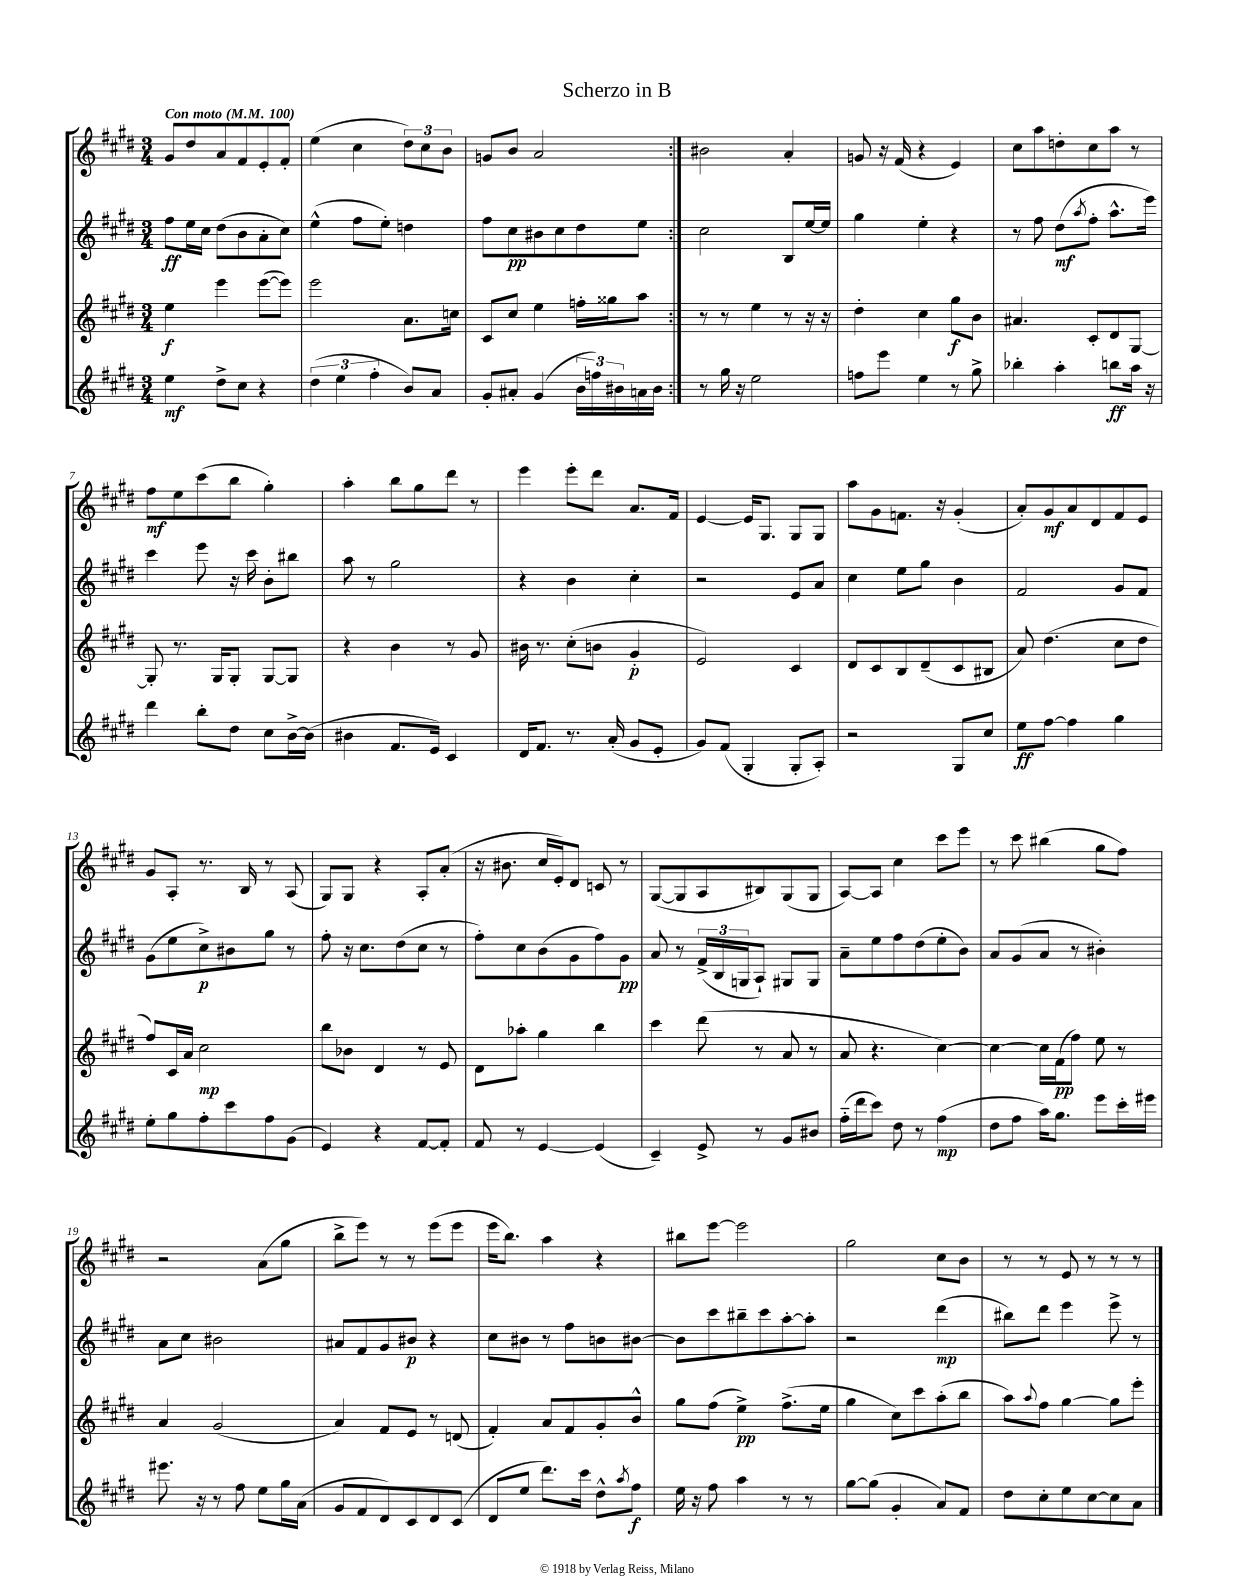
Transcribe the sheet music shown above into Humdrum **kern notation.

**kern	**kern	**kern	**kern
*staff4	*staff3	*staff2	*staff1
*clefG2	*clefG2	*clefG2	*clefG2
*k[f#c#g#d#]	*k[f#c#g#d#]	*k[f#c#g#d#]	*k[f#c#g#d#]
*M3/4	*M3/4	*M3/4	*M3/4
*MM100	*MM100	*MM100	*MM100
4ee	4ee	8ff#	8g#
.	.	16ee	8dd#
.	.	16cc#	.
8dd#^	4eee	(8dd#	8a
8cc#	.	8b	8f#
4r	([8eee	8a'	8e'
.	8eee])	8cc#)	8f#'
=	=	=	=
(6dd#	2eee	(4ee^^	(4ee
6ee	.	.	.
.	.	8ff#	4cc#
6ff#'	.	.	.
.	.	8ee')	.
8b)	8.a	4dd	12dd#)
.	.	.	12cc#
8a	.	.	.
.	.	.	12b
.	16cc	.	.
=	=	=	=
8g#'	8c#	8ff#	8g
8a#'	8cc#	8cc#	8b
(4g#	4ee	8b#	2a
.	.	8cc#	.
24b	16ff'	8dd#	.
24ff)	.	.	.
.	16gg##	.	.
24b#	.	.	.
16a	8aa	8ee	.
16b#	.	.	.
=:|!	=:|!	=:|!	=:|!
8r	8r	2cc#	2b#
16gg#	8r	.	.
16r	.	.	.
2ee	4ee	.	.
.	8r	8B	4a'
.	16r	[16ee	.
.	16r	16ee]	.
=	=	=	=
8ff	4dd#'	4gg#	8g
8eee	.	.	16r
.	.	.	(16f#
4ee	4cc#	4ee'	4r
8r	8gg#	4r	4e)
8gg#^	8b	.	.
=	=	=	=
4bb-'	4.a#	8r	8cc#
.	.	8ff#	8aa
4aa'	.	(8dd#	8dd'
.	.	8qaa	.
.	8c#'	8ff#'	8cc#
8bb	8d#	8.aa^^	8aa
16aa	[8G#	.	8r
16r	.	16eee)	.
=	=	=	=
4ddd#	8G#']	4ccc#	8ff#
.	8.r	.	8ee
8bb'	.	8eee	(8ccc#
.	16G#	.	.
8dd#	8G#'	16r	8bb
.	.	16ccc#	.
8cc#	[8G#	8b'	4gg#')
[16b^	8G#]	8bb#	.
(16b]	.	.	.
=	=	=	=
4b#	4r	8aa	4aa'
.	.	8r	.
8.f#	4b	2gg#	8bb
.	.	.	8gg#
16e)	.	.	.
4c#	8r	.	8ddd#
.	8g#	.	8r
=	=	=	=
16d#	16b#	4r	4eee
8.f#	8.r	.	.
8.r	(8cc#'	4b	8eee'
.	8b	.	8ddd#
(16a'	.	.	.
8g#	4g#'	4cc#'	8.a
8e'	.	.	.
.	.	.	16f#
=	=	=	=
8g#)	2e)	2r	[4e
(8f#	.	.	.
4G#'	.	.	16e]
.	.	.	8.G#
8G#'	4c#	8e	8G#
8A')	.	8a	8G#
=	=	=	=
2r	8d#	4cc#	8aa
.	8c#	.	8g#
.	8B	8ee	8.f
.	(8d#~	8gg#	.
.	.	.	16r
8G#	8c#	4b	(4g#'
8cc#	8B#	.	.
=	=	=	=
8ee	8a)	2f#	8a')
[8ff#	(4.dd#	.	8g#
4ff#]	.	.	8a
.	.	.	8d#
4gg#	8cc#	8g#	8f#
.	8dd#	8f#	8e
=	=	=	=
8ee'	8ff#)	(8g#	8g#
8gg#	16c#	8ee	8A'
.	16a	.	.
8ff#'	2cc#	8cc#^)	8.r
8ccc#	.	8b#	.
.	.	.	16B
8ff#	.	8gg#	8r
(8g#	.	8r	(8A
=	=	=	=
4e)	8bb	8ff#'	8G#)
.	8b-	16r	8G#
.	.	8.cc#	.
4r	4d#	.	4r
.	.	(8dd#	.
[8f#	8r	8cc#	8A'
8f#']	8e	8r	(8a'
=	=	=	=
8f#	8d#	8ff#')	16r
.	.	.	8.b#
8r	8aa-'	8cc#	.
[4e	4gg#	(8b	16cc#
.	.	.	16e')
.	.	8g#	8d#
(4e]	4bb	8ff#)	8c
.	.	8g#	8r
=	=	=	=
4c#~)	4ccc#	8a	([8G#
.	.	8r	8G#]
8e^	(8ddd#	(24f#^	8A
.	.	24B	.
.	.	24G	.
8r	8r	8A`)	8B#)
8g#	8a	8G#	(8G#
8b#	8r	8G#	8G#
=	=	=	=
(16ff#'~	8a	8a~	[8A)
16ddd#	.	.	.
8ccc#)	4.r	8ee	8A]
8dd#	.	8ff#	4cc#
8r	.	(8dd#	.
(4ff#	[4cc#)	8ee'	8ccc#
.	.	8b)	8eee
=	=	=	=
8dd#	4cc#_	8a	8r
8ff#	.	(8g#	8ccc#
16aa)	16cc#]	8a	(4bb#
8.gg#	(16f#	.	.
.	8ff#)	8r	.
8eee	8ee	4b#')	8gg#
16ccc#'	8r	.	8ff#)
16eee#	.	.	.
=	=	=	=
8.eee#	4a	8a	2r
.	.	8cc#	.
16r	.	.	.
8r	(2g#	2b#	.
8ff#	.	.	.
8ee	.	.	(8a
16gg#	.	.	8gg#
(16a	.	.	.
=	=	=	=
8g#	4a)	8a#	8bb^
8f#	.	8f#	8eee)
8d#)	8f#	8g#	8r
8c#	8e	8b#	8r
8d#	8r	4r	(8eee
(8c#	(8d	.	8eee
=	=	=	=
8d#	4f#')	8cc#	16eee
.	.	.	8.bb)
8ee	.	8b#	.
8.ddd#)	8a	8r	4aa
.	8f#	8ff#	.
16ccc#	.	.	.
8dd#^^	8g#'	8b	4r
8qaa	.	.	.
8ff#	8b^^	[8b#	.
=	=	=	=
16ee	8gg#	8b#]	8bb#
16r	.	.	.
8ff#	(8ff#	8ccc#	[8eee
4aa	4ee^)	8bb#~	2eee]
.	.	8ccc#	.
8r	(8.ff#^	[8aa'	.
8r	.	8aa']	.
.	16ee	.	.
=	=	=	=
[8gg#	4gg#	2r	2gg#
(8gg#]	.	.	.
4g#'	8cc#)	.	.
.	8ccc#	.	.
8a)	(8aa'	(4ddd#	8cc#
8f#	8bb	.	8b
=	=	=	=
8dd#	8aa)	8bb#)	8r
.	8qqaa	.	.
8cc#'	8ff#	8ddd#	8r
8ee	[4gg#	4eee	8e
[8cc#	.	.	8r
8cc#]	8gg#]	8eee^	8r
8a	8eee'	8r	8r
==	==	==	==
*-	*-	*-	*-
